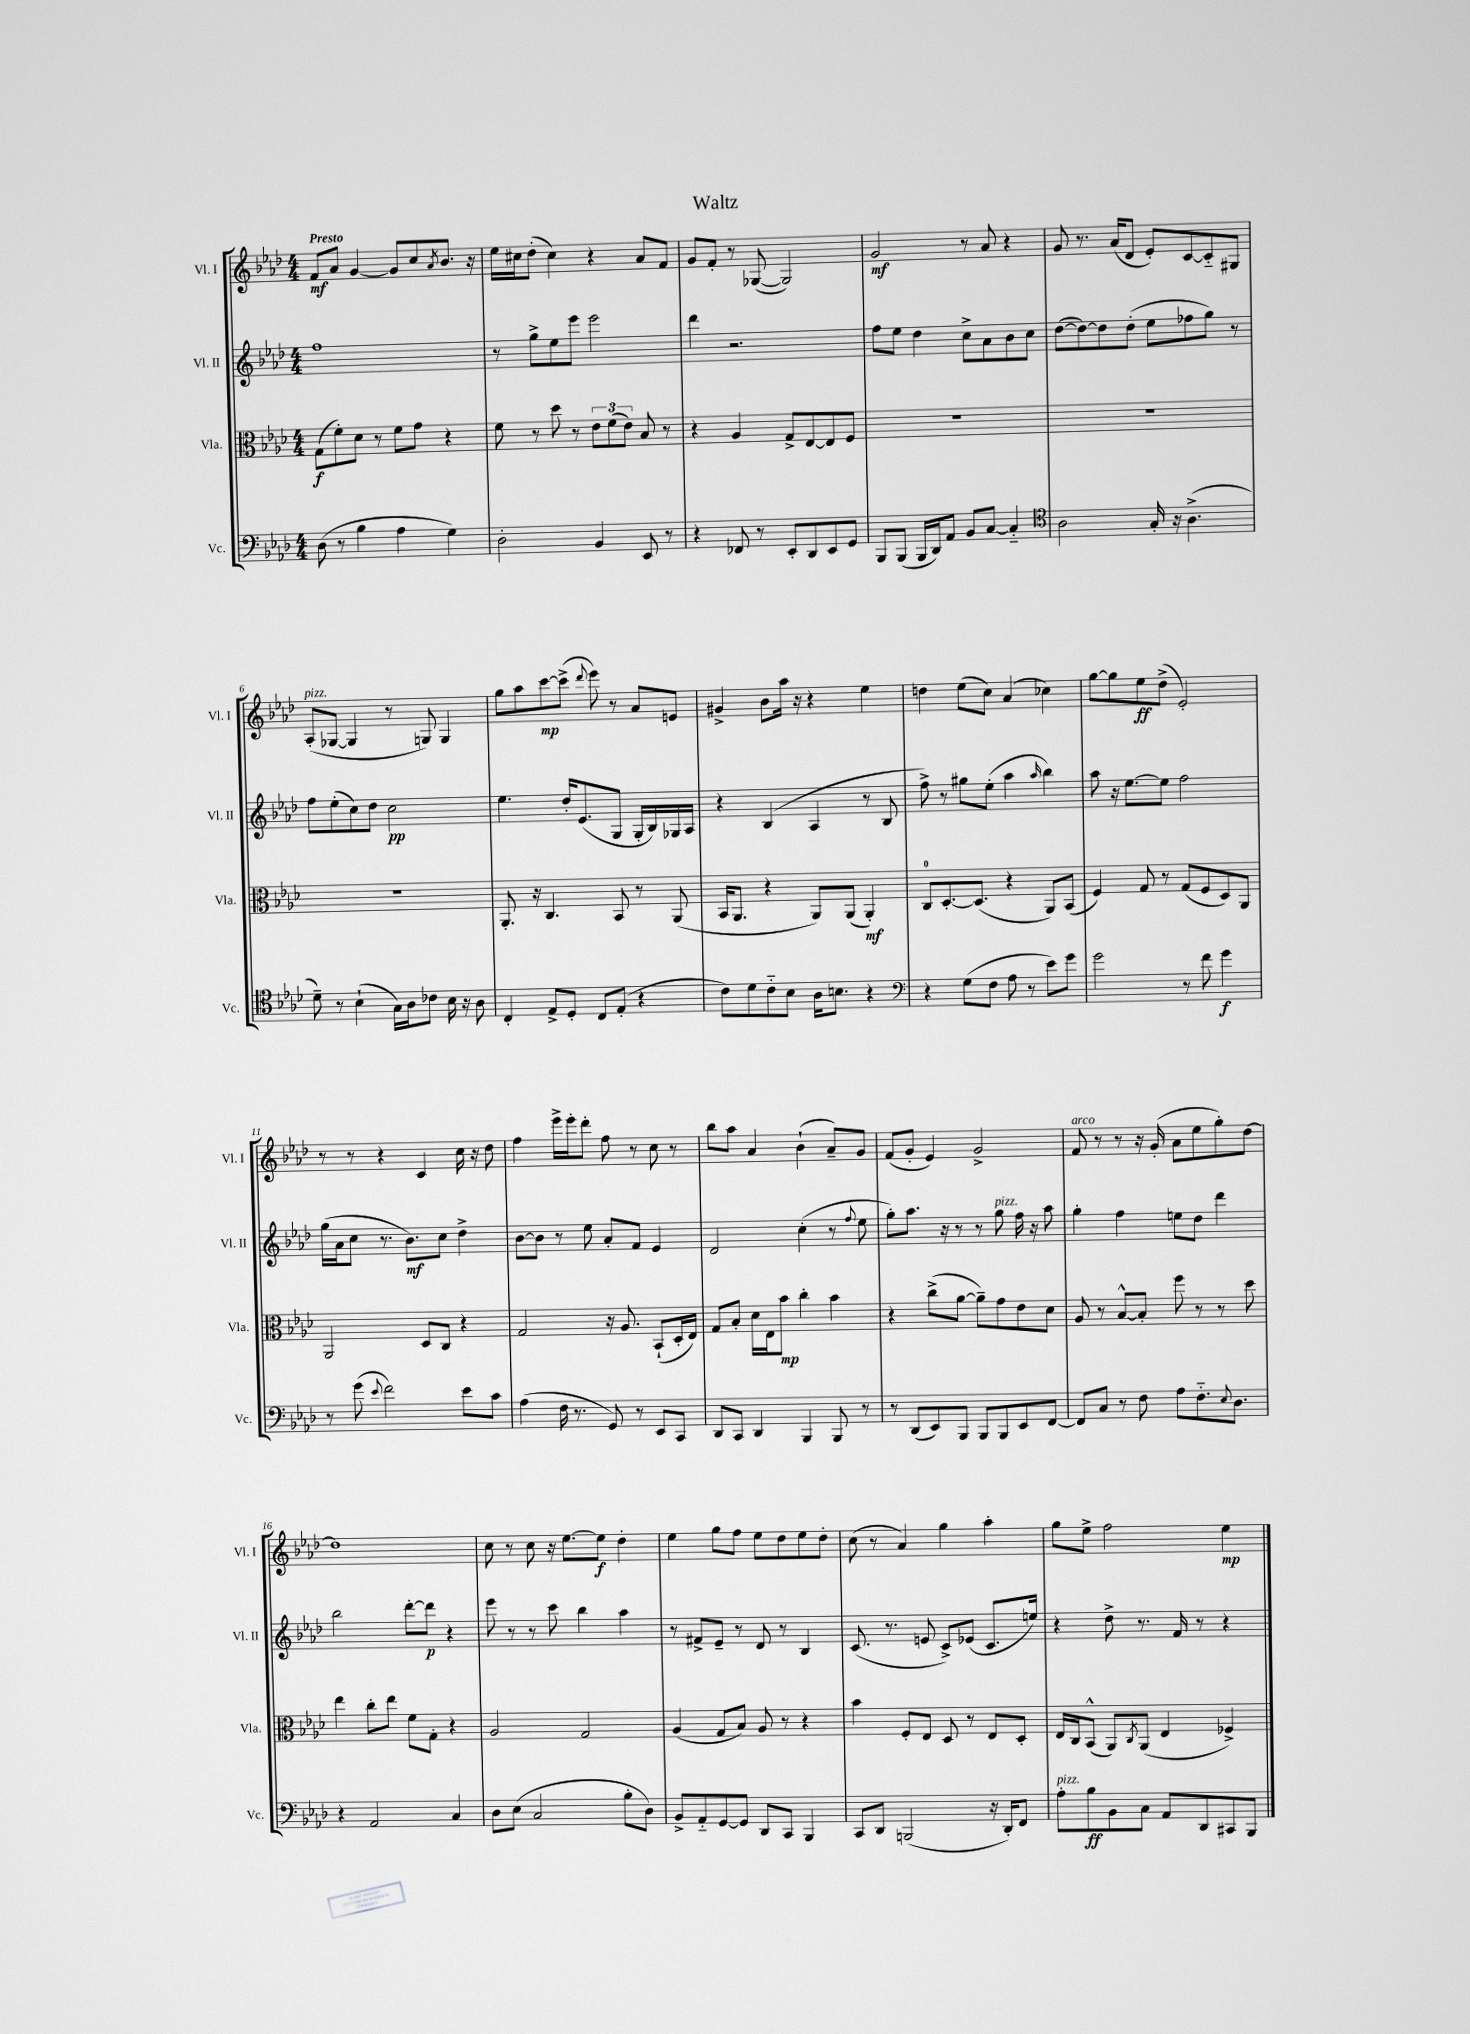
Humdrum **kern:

**kern	**kern	**kern	**kern
*staff4	*staff3	*staff2	*staff1
*clefF4	*clefC3	*clefG2	*clefG2
*k[b-e-a-d-]	*k[b-e-a-d-]	*k[b-e-a-d-]	*k[b-e-a-d-]
*M4/4	*M4/4	*M4/4	*M4/4
(8D-	(8G	1ff	8f
8r	8f')	.	8a-
4B-	8d-	.	[4g
.	8r	.	.
4A-	8f	.	8g]
.	8g	.	8cc
.	.	.	8qa-
4G)	4r	.	8.b-
.	.	.	16r
=	=	=	=
2D-'	8f	8r	16ee-
.	.	.	16cc#
.	8r	8gg^	(8dd-'
.	8dd-	8ee-	4cc#)
.	8r	8eee-	.
4BB-	12e-	2eee-	4r
.	(12f	.	.
.	12e-)	.	.
8EE-	8B-	.	8a-
8r	8r	.	8f
=	=	=	=
4r	4r	4ddd-	8g
.	.	.	8f'
8FF-	4A-	2.r	8r
8r	.	.	([8G-
8EE-'	8G^	.	2G-])
8DD-	[8E-	.	.
8EE-	8E-]	.	.
8GG	8F	.	.
=	=	=	=
8BBB-	1r	8ff	2g
(8BBB-	.	8ee-	.
16BBB-	.	4dd-	.
16DD-)	.	.	.
8AA-	.	.	.
8BB-	.	8cc^	8r
[8C	.	8a-	8a-
4C'~]	.	8b-	4r
.	.	8cc	.
=	=	=	=
*clefC4	*	*	*
2A-	1r	([8dd-	8g
.	.	8dd-_)	8.r
.	.	8dd-]	.
.	.	.	(16a-
.	.	(8dd-'	8d-
16G'	.	8ee-	8e-')
16r	.	.	.
(4.A-^	.	8ff-	[8c
.	.	8gg)	8c'~]
.	.	8r	8G#
=	=	=	=
8d-~)	1r	8ff	(8A-'
8r	.	(8ee-'	[8G-
(4B-`	.	8cc)	4G-]
.	.	8dd-	.
16G)	.	2cc	8r
16A-	.	.	.
8c-	.	.	8G)
16B-	.	.	4G
16r	.	.	.
8A-	.	.	.
=	=	=	=
4C'	8.AA-'	4.ee-	8gg
.	.	.	8aa-
.	16r	.	.
8E-^	4.C	.	[8ccc
8D-'	.	16dd-'	(8ccc^]
.	.	(8.e-	.
.	.	.	8qqddd-
8C	.	.	8eee-)
(8E-'	8BB-	8G	8r
4r	8r	16G'	8a-
.	.	16B-)	.
.	(8AA-	16G-	8e
.	.	16A-	.
=	=	=	=
8c)	16BB-	4r	4g#^
.	8.AA-	.	.
8d-	.	.	.
8c'~	4r	(4B-	8b-
8B-	.	.	16aa-
.	.	.	16r
16A-	8AA-)	4A-	4r
8.B	.	.	.
.	(8AA-	.	.
4r	4AA-')	8r	4ee-
.	.	8B-	.
=	=	=	=
*clefF4	*	*	*
4r	8C	8ff^)	4dd
.	[8.D-'	8r	.
(8G	.	8gg#	(8ee-
.	(8.D-]	.	.
8F	.	(8ee-'	8cc)
8A-	4r	4aa-	(4a-
8r	.	.	.
.	.	16qqaa-	.
8e-)	8AA-)	4bb-)	4cc-)
8g	(8BB-	.	.
=	=	=	=
2g	4F)	8aa-	[8gg
.	.	16r	8gg]
.	.	[8.ee-	.
.	8G	.	8ee-
.	8r	8ee-]	(8dd-^
8r	(8G	2ff	2e-')
8f	8F	.	.
4g	8D-)	.	.
.	8AA-	.	.
=	=	=	=
8r	2AA-	(16gg	8r
.	.	16a-	.
(8g	.	8cc	8r
8qqe-	.	.	.
2f)	.	8.r	4r
.	.	8.b-)	.
.	8D-	.	4c
.	8C	8cc	.
8e-	4r	4dd-^	16cc
.	.	.	16r
8c	.	.	8dd-
=	=	=	=
(4A-	2G	[8b-	4ff
.	.	8b-]	.
16F	.	8r	16eee-^
8.r	.	.	16eee-'
.	.	8ee-	8ddd-'
8GG)	16r	8a-'	8ff
.	8.A-	.	.
8r	.	8f	8r
8EE-	(8BB-`	4e-	8cc
8CC	16D-'	.	8r
.	16E-)	.	.
=	=	=	=
8DD-	8G	2d-	8bb-
8CC	8B-'	.	8aa-
4DD-	16d-	.	4a-
.	16E-	.	.
.	8b-	.	.
4BBB-	4cc'	(4cc'	(4b-`
8BBB-	4b-	8r	8a-~)
.	.	8qqff	.
8r	.	8ee-	8g
=	=	=	=
8r	4r	8gg')	(8f
(8DD-	.	8.aa-	8g'
8EE-)	(8cc^	.	4e-)
.	.	16r	.
8BBB-	[8a-	8r	.
8BBB-	8a-~])	8r	2g^
8BBB-	8g	8gg	.
8EE-	8e-	16ff	.
.	.	16r	.
[8FF	8d-	8aa-	.
=	=	=	=
8FF]	8A-	4gg'	8f
8C	8r	.	8r
8r	[8B-^^	4ff	8r
8F	8B-']	.	16r
.	.	.	(16g'
8A-	8ff	8ee	8a-
8.F'~	8r	8dd-	8ee-
.	8r	4ddd-	8gg')
8qqE-	.	.	.
8.D-	.	.	.
.	8dd-	.	[8dd-
=	=	=	=
4r	4ee-	2bb-	1dd-]
2AA-	8cc'	.	.
.	8ee-	.	.
.	8f	[8ddd-'	.
.	8G'	8ddd-]	.
4C	4r	4r	.
=	=	=	=
8D-	2A-	8eee-	8cc
(8E-	.	8r	8r
2C	.	8r	8cc
.	.	8ccc	16r
.	.	.	[8.ee-
.	2G	4bb-	.
.	.	.	8ee-]
8B-'	.	4aa-	4dd-'
8D-)	.	.	.
=	=	=	=
8BB-^	(4A-	8r	4ee-
8AA-'~	.	8f#^	.
[8GG	8G	8e-~	8gg
8GG]	8B-)	8r	8ff
8DD-	8A-	8d-	8ee-
8CC	8r	8r	8dd-
4BBB-	4r	4B-	8ee-
.	.	.	8dd-'
=	=	=	=
8CC	4b-	(8.c	(8cc
8DD-	.	.	8r
.	.	8.r	.
(2BBB	8F'	.	4a-)
.	8E-	8e	.
.	8D-	8c^)	4gg
.	8r	(8e-	.
16r	8E-	8.c	4aa-'
16DD-')	.	.	.
8FF	8D-'	.	.
.	.	16ee)	.
=	=	=	=
8A-'	16E-	4r	8gg
.	16C	.	.
8B-	(8BB-^^	.	8ee-^
8BB-	8AA-)	8dd-^	2ff
.	8qC	.	.
8C	(8AA-	8.r	.
8AA-	4E-	.	.
.	.	16f	.
8DD-	.	8r	.
8CC#	4F-^)	4r	4ee-
8BBB-	.	.	.
==	==	==	==
*-	*-	*-	*-
